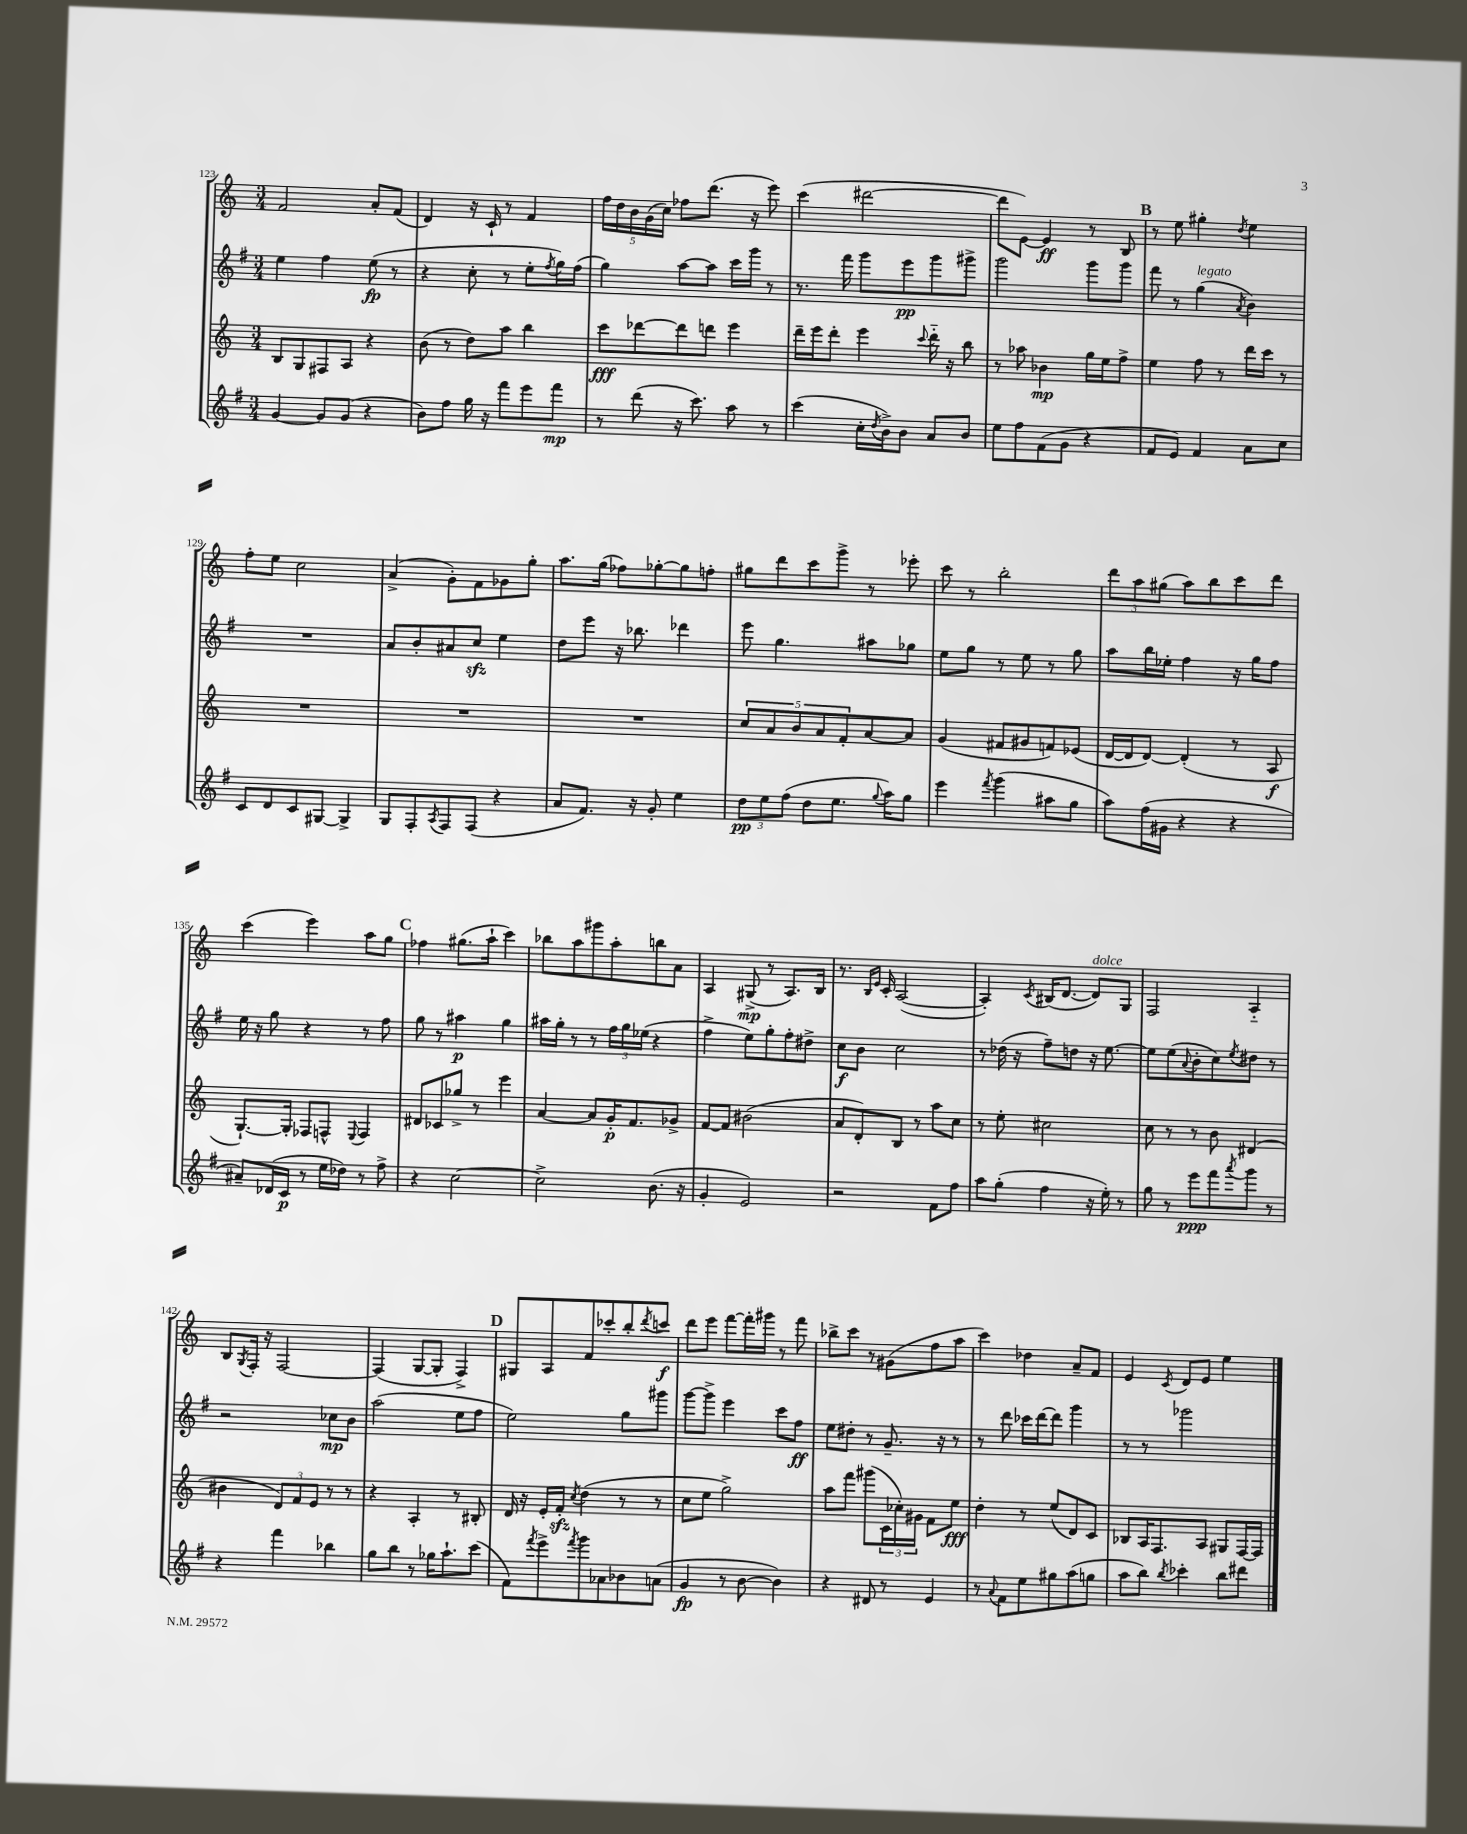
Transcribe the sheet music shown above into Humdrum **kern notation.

**kern	**kern	**kern	**kern
*staff4	*staff3	*staff2	*staff1
*clefG2	*clefG2	*clefG2	*clefG2
*k[f#]	*k[]	*k[f#]	*k[]
*M3/4	*M3/4	*M3/4	*M3/4
[4g	8B	4ee	2f
.	8G	.	.
8g]	8F#	4ff#	.
(8g	8A	.	.
4r	4r	(8ee	8a'
.	.	8r	(8f
=	=	=	=
8b)	(8b	4r	4d)
8ff#	8r	.	.
16gg	8dd)	8cc'	16r
16r	.	.	16c`
8fff#	8aa	8r	8r
8eee	4bb	8ee'	4f
.	.	8qff#	.
8fff#	.	16gg)	.
.	.	(16ff#	.
=	=	=	=
8r	8ccc	4gg)	20ff
.	.	.	20dd
.	.	.	20b
(8ddd	[8ddd-	.	.
.	.	.	(20g
.	.	.	20cc)
16r	8ddd-]	[8aa	8ff-
8.ccc)	.	.	.
.	8ddd	8aa]	(8.ddd
8aa	4eee	16ccc	.
.	.	16ggg	16r
8r	.	8r	8eee)
=	=	=	=
(4ccc	16ddd~	8.r	(4ccc
.	16eee	.	.
.	8ddd'	.	.
.	.	16fff#	.
16cc'	4eee	8ggg	[2ddd#
8qdd	.	.	.
16b^)	.	.	.
8b	.	8eee	.
.	8qqccc	.	.
8a	16ddd'~	8ggg	.
.	16r	.	.
8b	8bb	8ggg#^	.
=	=	=	=
8ee	8r	2ggg	8ddd#]
8ff#	8aa-	.	[8e)
(8f#	4b-	.	4e]
8g	.	.	.
4r	16gg	8ggg	8r
.	16ee	.	.
.	8ff^	8ggg	8B
=	=	=	=
8f#	4ee	8fff#	8r
8e)	.	8r	8ee
4f#	8ff	(4gg	4gg#'
.	8r	.	.
.	.	8qa	8qdd
8a	16ddd	4b)	4ee
.	16ccc	.	.
8cc	8r	.	.
=	=	=	=
8c	2.r	2.r	8ff'
8d	.	.	8ee
8c	.	.	2cc
[8G#	.	.	.
4G#^]	.	.	.
=	=	=	=
8G	2.r	8a	(4a^
8F#'	.	8b'	.
8qA	.	.	.
8F#	.	8a#	8g')
(8F#	.	8cc	8f
4r	.	4ee	8g-
.	.	.	8gg'
=	=	=	=
8a	2.r	8dd	8.aa
8.f#)	.	8eee	.
.	.	.	(16gg
.	.	16r	8ff-)
16r	.	8.bb-	.
8g'	.	.	[8gg-'
4ee	.	4ddd-	8gg-]
.	.	.	8ff'
=	=	=	=
12dd	10cc	8eee	8gg#
12ee	.	.	.
.	10a	.	.
.	.	4.gg	8ddd
(12ff#	.	.	.
.	10b	.	.
8dd	.	.	8ccc
.	10a	.	.
8.ee	.	.	8ggg^
.	10f'	.	.
.	[8a	8aa#	8r
8qqgg	.	.	.
16aa)	.	.	.
8gg	8a]	8gg-	8eee-'
=	=	=	=
4eee	(4g	8ee	8ccc
.	.	8gg	8r
8qfff#	.	.	.
(4ggg	8f#	8r	2bb'
.	8g#	8ee	.
8aa#	8f)	8r	.
8gg	(8e-	8gg	.
=	=	=	=
8aa)	[16d	8aa	12ddd
.	16d]	.	.
.	.	.	12aa
(16ff#	[8d)	16bb	.
.	.	.	(12gg#
16g#	.	16ee-'	.
4r	(4d']	4ff#	8aa)
.	.	.	8bb
4r	8r	16r	8ccc
.	.	16gg	.
.	8A	8ff#	8ddd
=	=	=	=
8a#~)	[8.G`)	16ee	(4ccc
.	.	16r	.
(16d-	.	8gg	.
16c	16G']	.	.
8r	8F-	4r	4eee)
16ee	8F^^	.	.
16dd-)	.	.	.
.	8qqE	.	.
8r	4F	8r	8aa
8ff#^	.	8ff#	8gg
=	=	=	=
4r	8d#	8gg	4ff-
.	8c-	8r	.
[2cc	8gg-^	4aa#	(8.gg#
.	8r	.	.
.	.	.	16aa`
.	4eee	4gg	4ccc)
=	=	=	=
2cc^]	[4a	16aa#	8bb-
.	.	16gg'	.
.	.	8r	8aa
.	8a]	8r	8ggg#
.	16g'	24ff#	8aa'
.	.	24gg	.
.	8.f	.	.
.	.	(24ee-	.
(8.b	.	4r	8bb
.	8g-^	.	8a
16r	.	.	.
=	=	=	=
4g'	[8f	4ff#^	4A
.	8f]	.	.
2e)	(2b#	8ee)	(8G#^
.	.	8gg'	8r
.	.	8ff#'	8.A)
.	.	8dd#^	.
.	.	.	16B
=	=	=	=
2r	8a	8cc	8.r
.	8d')	8b	.
.	.	.	16qqB
.	.	.	16qqe
.	.	.	16c'
.	8B	2cc	([2A
.	8r	.	.
8f#	8aa	.	.
8ff#	8cc	.	.
=	=	=	=
8aa	8r	8r	4A'])
(8gg'	8ee'	(16dd-	.
.	.	16r	.
.	.	.	8qc
4ff#	2cc#	8ff#~)	(16B#
.	.	.	[8.d
.	.	8dd	.
16r	.	16r	8d])
16ee')	.	[8.ee	.
8r	.	.	8G
=	=	=	=
8gg	8cc	8ee]	2F
8r	8r	(8ee	.
.	.	8qqa	.
8eee	8r	8b'	.
8fff#	8b	8cc)	.
8qaaa	.	8qee	.
8ggg	(4d#	8dd#	4A'~
8r	.	8r	.
=	=	=	=
4r	4b#	2r	8B
.	.	.	8qG
.	.	.	16F'
.	.	.	16r
4fff#	12d)	.	[2F
.	12f	.	.
.	12e	.	.
4bb-	8r	8cc-	.
.	8r	8b	.
=	=	=	=
8gg	4r	(2aa	(4F]
8bb	.	.	.
8r	4A'	.	[8G
16gg-	.	.	8G']
8.aa`	.	.	.
.	8r	8ee	4F^)
(8ccc	8B#'	8ff#	.
=	=	=	=
8f#)	16d	2ee)	8G#
.	16r	.	.
8qfff#	.	.	.
8eee^	16e'	.	8A
.	16f'	.	.
8qfff#	8qcc	.	.
8ggg	(4dd	.	8f
8a-	.	.	8ccc-'
8b-	8r	8gg	8bb'
.	.	.	8qddd
(8a	8r	8ggg#	8ccc
=	=	=	=
4g	8cc	[8ggg	8ddd
.	8ee	8ggg^]	8eee
8r	2gg^)	4eee	[8fff
[8b	.	.	16fff']
.	.	.	16ggg#
4b])	.	8ccc	8r
.	.	8ff#	8fff
=	=	=	=
4r	8aa	8ee	8bb-^
.	8fff	8dd#'	8ccc
8d#	(8ggg#	8r	8r
8r	24c	8.g~	(8g#
.	24cc-')	.	.
.	24g#	.	.
4e	8f	.	8ff
.	.	16r	.
.	8ee	8r	8aa
=	=	=	=
8r	4dd'	8r	4ccc)
8qqa	.	.	.
8f#	.	8ddd	.
8ee	8r	16ccc-	4dd-
.	.	[16ddd	.
8gg#	(8ee	8ddd]	.
(8aa	8d)	4ggg	8a~
8gg	8c	.	8f
=	=	=	=
8aa	8B-	8r	4e
8bb)	16A	8r	.
.	8.F	.	.
8qbb	.	.	8qc
4ccc-'	.	2ggg-	8d
.	8A	.	8e
8bb	8G#	.	4ee
8ddd#	[16F	.	.
.	16F]	.	.
==	==	==	==
*-	*-	*-	*-
